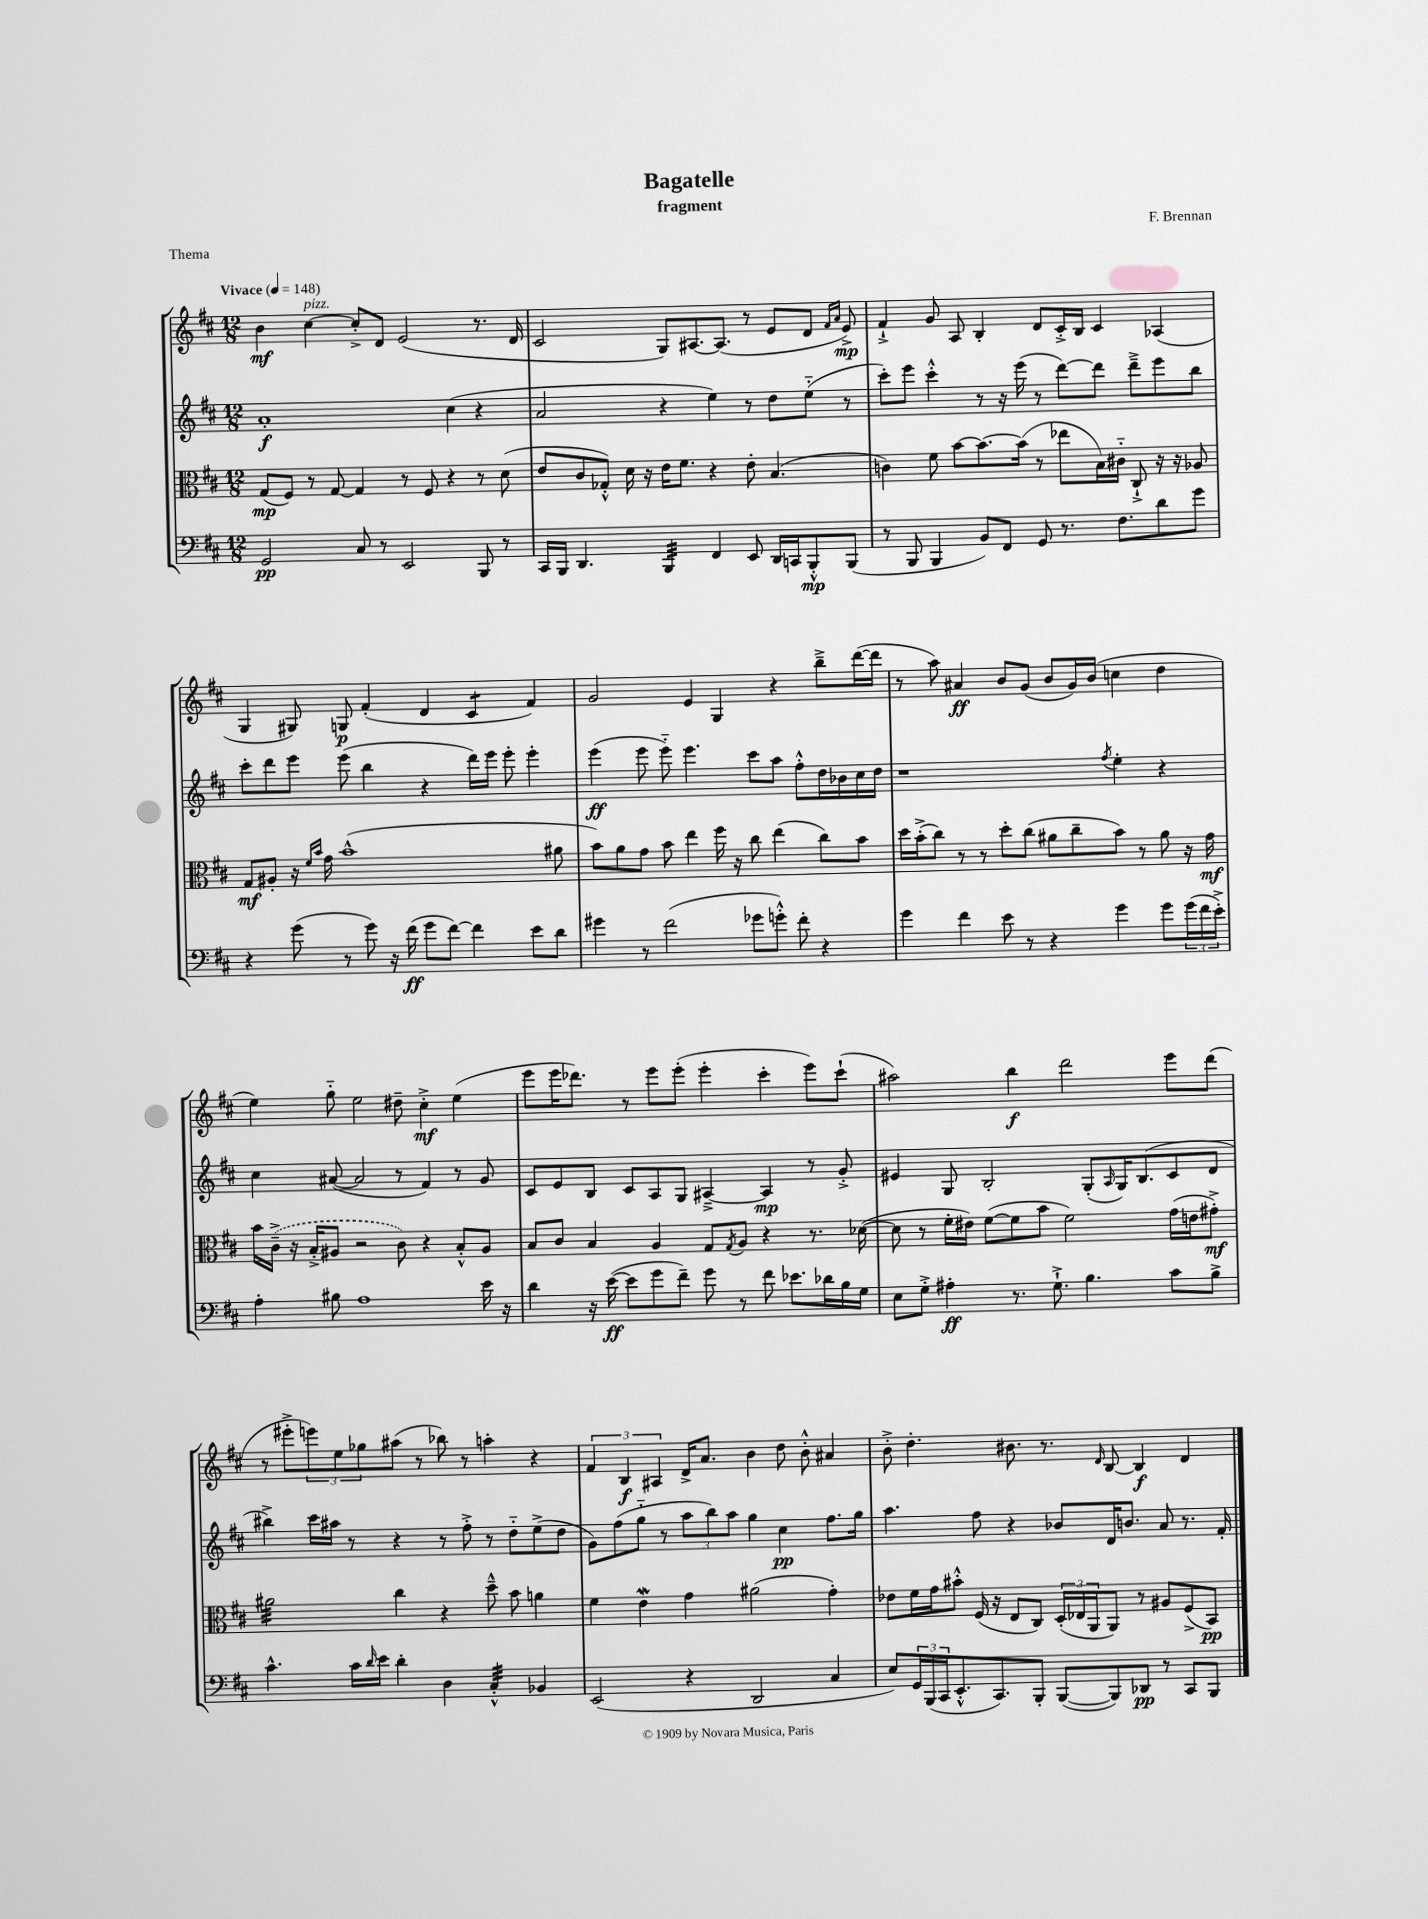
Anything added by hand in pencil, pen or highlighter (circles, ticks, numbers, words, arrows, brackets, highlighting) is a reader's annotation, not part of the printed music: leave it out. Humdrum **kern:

**kern	**kern	**kern	**kern
*staff4	*staff3	*staff2	*staff1
*clefF4	*clefC3	*clefG2	*clefG2
*k[f#c#]	*k[f#c#]	*k[f#c#]	*k[f#c#]
*M12/8	*M12/8	*M12/8	*M12/8
*MM148	*MM148	*MM148	*MM148
2GG	(8G	1a'	4b
.	8F#)	.	.
.	8r	.	[4cc#
.	[8G	.	.
8C#	4G]	.	8cc#'^]
8r	.	.	8d
2EE	8r	.	(2e
.	8F#	.	.
.	4r	(4cc#	.
8BBB	8r	4r	8.r
8r	(8d	.	.
.	.	.	16d
=	=	=	=
16CC#	8e	2a	2c#
16BBB	.	.	.
4.DD	8c#	.	.
.	8G-'^^)	.	.
.	16d	.	.
.	16r	.	.
4BBB	16e	4r	8G)
.	8.f#	.	.
.	.	.	[8.A#
4FF#	4r	4ee)	.
.	.	.	(8.A#]
8EE	8e'	8r	8r
16DD	(4.B	8dd	8e
16CC	.	.	.
8BBB'^^	.	(8ee'~	8d
.	.	.	16qqf#
.	.	.	16qqa
(8BBB	.	8r	8e^)
=	=	=	=
8r	4c)	8ccc#')	4f#`^
8BBB	.	8eee	.
4BBB	8f#	4ccc#'^^	8g
.	[8b	.	8A
8BB)	8.b_	8r	4B'
8FF#	.	16r	.
.	(16b]	(16eee	.
8GG	8r	8r	8d
8.r	8ee-	[8ddd)	16c#'^
.	.	.	16B
.	16B)	8ddd]	4c#
8.F#	16c#'~	.	.
.	8C#`^	8ddd~^	.
8d	16r	8eee	(4A-
.	16r	.	.
8g	8A-	8bb	.
=	=	=	=
4r	8G	8ccc#'	4G
.	8A#'	8ddd	.
(8g	16r	8eee	8G#)
.	16qqf#	.	.
.	16qqb	.	.
.	16g	.	.
8r	(1b^^	(8eee	8G
8g)	.	4bb	(4f#'
16r	.	.	.
(16f#	.	.	.
8g	.	4r	4d
[8f#)	.	.	.
4f#]	.	16ddd)	4c#
.	.	16eee	.
.	.	8eee'	.
8e	.	4eee'	4f#)
8d	8a#	.	.
=	=	=	=
4g#	8b)	(4eee	2g
.	8a	.	.
8r	8g	8eee	.
(2f#	8b	8eee'~)	.
.	4ee	4.eee	4e
.	16ff#	.	4G
.	16r	.	.
8g-	8cc#	8ccc#	.
8g'^^)	(4ee	8aa	4r
8f#'	.	8ff#'^^	.
4r	8cc#)	16dd	8bb~^
.	.	16b-	.
.	8b	16cc#	([16ddd
.	.	16dd	16ddd]
=	=	=	=
4g	16dd	1r	8r
.	(16b'^	.	.
.	8cc#)	.	8aa)
4f#	8r	.	4a#
.	8r	.	.
8e	8dd'	.	8b
8r	(8cc#	.	(8g
4r	8a#	.	8b
.	8cc#~	.	16g)
.	.	.	(16b
.	.	8qff#	.
4g	8b)	4ee'	4cc
.	8r	.	.
8g	8a#	4r	4dd
(24g	16r	.	.
24f#	.	.	.
.	16g	.	.
24e'^)	.	.	.
=	=	=	=
4A'	16b	4cc#	4ee)
.	(16c#~^	.	.
.	16r	.	.
.	16B'^	.	.
8B#	8A#	([8a#	8gg'~
1A	2r	2a#]	2ee
.	8c#)	8r	8dd#~
.	4r	4f#)	4cc#'^
.	8B'^^	8r	(4ee
16e	8A#	8g	.
16r	.	.	.
=	=	=	=
4d	8B	8c#	8eee
.	8c#	8e	16eee
.	.	.	8.ddd-)
16r	4B	8B	.
([16e	.	.	.
8e]	.	8c#	8r
8g	4A	8A	8eee
8f#~)	.	8G	(8eee'
8g	8G	[4A#~^	4eee'
.	8qG	.	.
8r	8A	.	.
8f#	4r	4A#]	4ccc#'
8.e-	.	.	.
.	8.r	8r	8eee)
16d-	.	.	.
16B	.	8g'^	(8ccc#`
16G	([16d-	.	.
=	=	=	=
8E	8d-]	4e#	2aa#)
8G'^	8r	.	.
4A#'	16f#'	8G	.
.	16e#)	.	.
.	([8f#	2B'	.
8.r	8f#]	.	4bb
.	8b	.	.
8.G`^	.	.	.
.	2f#)	.	2ddd
4.B	.	(8G'	.
.	.	16qqA	.
.	.	16G)	.
.	.	(8.B	.
8c#	(16g	8c#	8eee
.	16e	.	.
8B^	8g#'^)	8d	(8ddd
=	=	=	=
4.c#^^	2a#	4bb#^)	8r
.	.	.	8eee#'^
.	.	16ccc#	12eee)
.	.	16aa#	.
.	.	.	12ee
16c#	.	8r	.
.	.	.	12gg-
16qqd	.	.	.
16e	.	.	.
4d'	4cc#	4r	(8aa#
.	.	.	8r
4D	4r	8r	8bb-)
.	.	8ff#'^	8r
4C#'^^	8dd~^^	8r	4aa'
.	8b	8dd'~	.
4BB-	4a	(8ee^	4r
.	.	8dd	.
=	=	=	=
(2EE	4f#	8g)	6f#
.	.	(8ff#	.
.	.	.	6B
.	4e	8gg'~	.
.	.	.	6A#
.	.	8r	.
4r	4g	12aa	16d^
.	.	.	8.a
.	.	12bb)	.
.	.	12aa	.
2DD	(2a#	4gg	4b
.	.	4cc#	8dd
.	.	.	8b'^^
4C#	4g')	8.ff#	4a#
.	.	16gg	.
=	=	=	=
8E)	8e-	4.aa	8b'^
24GG	16f#	.	4.dd'
(24BBB	.	.	.
.	16g	.	.
24CC#	.	.	.
8.EE'^^	8b#'^^	.	.
.	(16F#	8ff#	.
8.CC#)	16r	.	.
.	8E	4r	8.b#
8BBB'	8C#)	.	.
.	.	.	8.r
([8BBB	(24D'	8b-	.
.	24E-	.	.
.	24AA	.	.
.	.	.	16qqd
8BBB])	8AA)	16d	[8B
.	.	8.b	.
8DD-	8r	.	4B]
8r	8A#	8a	.
8CC#	(8F#^	8.r	4d
8BBB	8BB)	.	.
.	.	16f#'	.
==	==	==	==
*-	*-	*-	*-
